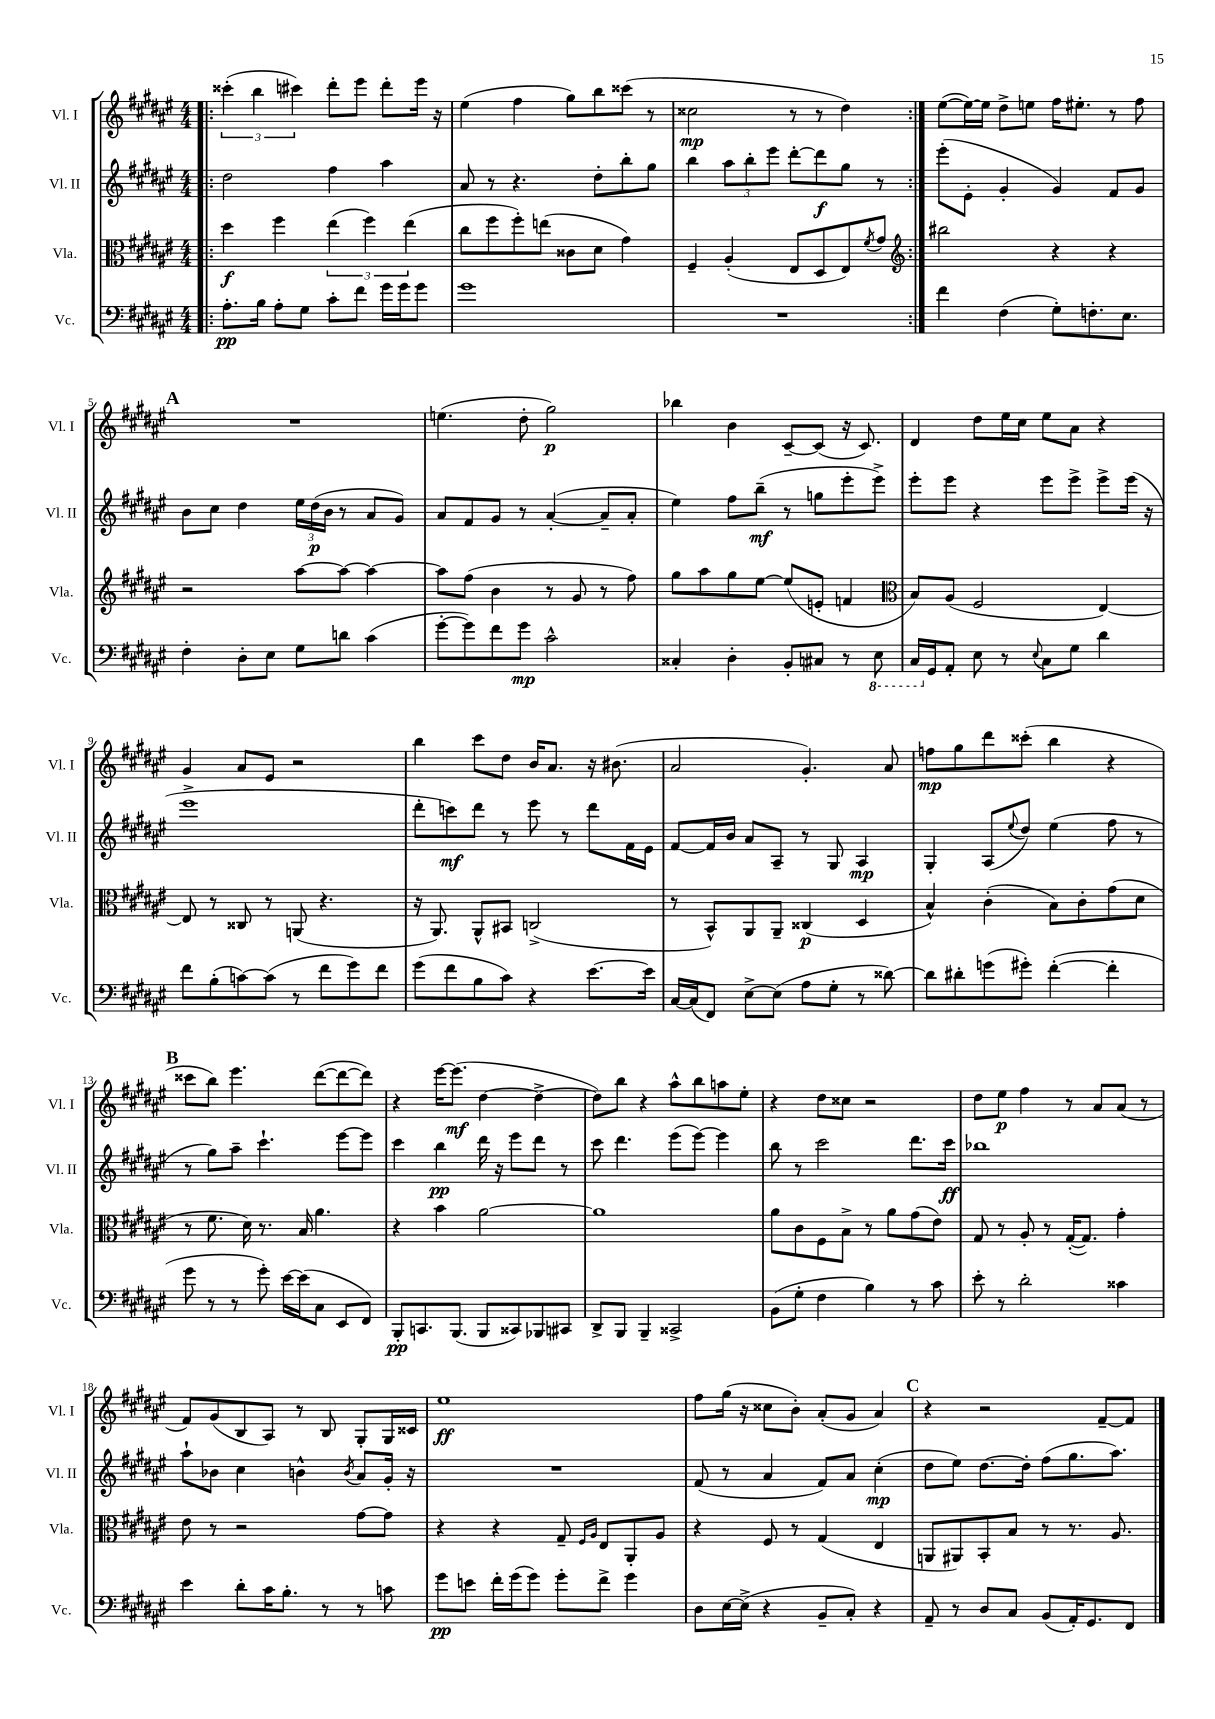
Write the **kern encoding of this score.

**kern	**dynam	**kern	**dynam	**kern	**dynam	**kern	**dynam
*part4	*part4	*part3	*part3	*part2	*part2	*part1	*part1
*staff4	*staff4	*staff3	*staff3	*staff2	*staff2	*staff1	*staff1
*I"Vc.	*	*I"Vla.	*	*I"Vl. II	*	*I"Vl. I	*
*I'Vc.	*	*I'Vla.	*	*I'Vl. II	*	*I'Vl. I	*
*clefF4	*	*clefC3	*	*clefG2	*	*clefG2	*
*k[f#c#g#d#a#e#]	*	*k[f#c#g#d#a#e#]	*	*k[f#c#g#d#a#e#]	*	*k[f#c#g#d#a#e#]	*
*M4/4	*	*M4/4	*	*M4/4	*	*M4/4	*
=1!|:	=1!|:	=1!|:	=1!|:	=1!|:	=1!|:	=1!|:	=1!|:
8.A#'\L	pp	4dd#\	f	2dd#\	.	(6ccc##X'\	.
.	.	.	.	.	.	6bb\	.
16B\Jk	.	.	.	.	.	.	.
8A#'\L	.	4ff#\	.	.	.	.	.
.	.	.	.	.	.	6ccc#X\)	.
8G#\J	.	.	.	.	.	.	.
8c#'\L	.	(6ee#\	.	4ff#\	.	8ddd#'\L	.
8f#\J	.	.	.	.	.	8eee#\J	.
.	.	6ff#\)	.	.	.	.	.
16g#\LL	.	.	.	4aa#\	.	8ddd#'\L	.
16g#\J	.	.	.	.	.	.	.
.	.	(6ee#\	.	.	.	.	.
8g#\J	.	.	.	.	.	16eee#\Jk	.
.	.	.	.	.	.	16r	.
=2	=2	=2	=2	=2	=2	=2	=2
1g#	.	8cc#\L	.	8a#/	.	(4ee#\	.
.	.	8ff#\	.	8r	.	.	.
.	.	8ff#'\)	.	4.r	.	4ff#\	.
.	.	(8een\J	.	.	.	.	.
.	.	8c##X\L	.	.	.	8gg#\L)	.
.	.	8d#\J	.	8dd#'\L	.	8bb\	.
.	.	4g#\)	.	8bb'\	.	(8ccc##X\J	.
.	.	.	.	8gg#\J	.	8r	.
=3	=3	=3	=3	=3	=3	=3	=3
1r	.	4F#~/	.	4bb\	.	2cc##X\	mp
.	.	(4A#'/	.	12aa#\L	.	.	.
.	.	.	.	12bb'\	.	.	.
.	.	.	.	12eee#\J	.	.	.
.	.	8E#/L	.	[8ddd#'\L	.	8r	.
.	.	8D#/	.	8ddd#\]	f	8r	.
.	.	8E#/)	.	8gg#\J	.	4dd#\)	.
.	.	8qf#/	.	.	.	.	.
.	.	8g#/J	.	8r	.	.	.
=4:|!	=4:|!	=4:|!	=4:|!	=4:|!	=4:|!	=4:|!	=4:|!
*	*	*clefG2	*	*	*	*	*
4f#\	.	2bb#X\	.	(8eee#'\L	.	([8ee#\L	.
.	.	.	.	8e#'\J	.	16ee#\L_)	.
.	.	.	.	.	.	16ee#\JJ]	.
(4F#\	.	.	.	4g#'/	.	8dd#^\L	.
.	.	.	.	.	.	8een\J	.
8G#'\L)	.	4r	.	4g#/)	.	16ff#\KL	.
.	.	.	.	.	.	8.ee#X'\J	.
8.Fn'\	.	.	.	.	.	.	.
.	.	4r	.	8f#/L	.	8r	.
8.E#\J	.	.	.	.	.	.	.
.	.	.	.	8g#/J	.	8ff#\	.
!!LO:LB:g=z
!!LO:REH:place=s1:t=A
=5	=5	=5	=5	=5	=5	=5	=5
4F#'\	.	2r	.	8b\L	.	1r	.
.	.	.	.	8cc#\J	.	.	.
8D#'\L	.	.	.	4dd#\	.	.	.
8E#\J	.	.	.	.	.	.	.
8G#\L	.	[8aa#\L	.	24ee#\LL	.	.	.
.	.	.	.	(24dd#\	p	.	.
.	.	.	.	24b\JJ	.	.	.
8dn\J	.	8aa#\J_	.	8r	.	.	.
(4c#\	.	4aa#\_	.	8a#/L	.	.	.
.	.	.	.	8g#/J)	.	.	.
=6	=6	=6	=6	=6	=6	=6	=6
[8g#'\L	.	8aa#\L]	.	8a#/L	.	(4.een\	.
8g#\])	.	(8ff#\J	.	8f#/	.	.	.
8f#\	.	4b\	.	8g#/J	.	.	.
8g#\J	mp	.	.	8r	.	8dd#'\	.
2c#^^\	.	8r	.	([4a#'/	.	2gg#\)	p
.	.	8g#/	.	.	.	.	.
.	.	8r	.	8a#~/L]	.	.	.
.	.	8ff#\)	.	8a#'/J	.	.	.
=7	=7	=7	=7	=7	=7	=7	=7
4C##X'/	.	8gg#\L	.	4ee#\)	.	4bb-X\	.
.	.	8aa#\	.	.	.	.	.
4D#'\	.	8gg#\	.	8ff#\L	.	4b\	.
.	.	[8ee#\J	.	(8bb~\J	mf	.	.
8BB'/L	.	(8ee#/L]	.	8r	.	[8c#~/L	.
8C#X/J	.	8en'/J	.	8ggn\L	.	(8c#/J]	.
8r	.	4fn/	.	8eee#'\	.	16r	.
.	.	.	.	.	.	8.c#/)	.
*8ba	*	*	*	*	*	*	*
8EE#\	.	.	.	8eee#^\J)	.	.	.
=8	=8	=8	=8	=8	=8	=8	=8
*	*	*clefC3	*	*	*	*	*
16CC#/LL	.	8B/L)	.	8eee#'\L	.	4d#/	.
*X8ba	*	*	*	*	*	*	*
16GG#/J	.	.	.	.	.	.	.
8AA#'/J	.	(8A#/J	.	8eee#\J	.	.	.
8E#\	.	2F#/	.	4r	.	8dd#\L	.
8r	.	.	.	.	.	16ee#\L	.
.	.	.	.	.	.	16cc#\JJ	.
8qqE#/	.	.	.	.	.	.	.
8C#\L	.	.	.	8eee#\L	.	8ee#\L	.
8G#\J	.	.	.	8eee#^\J	.	8a#\J	.
4d#\	.	[4E#/)	.	8eee#^\L	.	4r	.
.	.	.	.	(16eee#\Jk	.	.	.
.	.	.	.	16r	.	.	.
!!LO:LB:g=z
=9	=9	=9	=9	=9	=9	=9	=9
8f#\L	.	8E#/]	.	1eee#^	.	4g#/	.
(8B'\	.	8r	.	.	.	.	.
[8cn\)	.	8C##X/	.	.	.	8a#/L	.
(8c\J]	.	8r	.	.	.	8e#/J	.
8r	.	(8AAn/	.	.	.	2r	.
8f#\L	.	4.r	.	.	.	.	.
8g#\)	.	.	.	.	.	.	.
8f#\J	.	.	.	.	.	.	.
=10	=10	=10	=10	=10	=10	=10	=10
(8g#\L	.	16r	.	8ddd#'\L	.	4bb\	.
.	.	8.AA#/)	.	.	.	.	.
8f#\	.	.	.	8cccn\)	mf	.	.
8B\	.	8AA#^^/L	.	8ddd#\J	.	8ccc#\L	.
8c#\J)	.	8BB#X/J	.	8r	.	8dd#\J	.
4r	.	(2Cn^/	.	8eee#\	.	16b/KL	.
.	.	.	.	.	.	8.a#/J	.
.	.	.	.	8r	.	.	.
[8.e#\L	.	.	.	8ddd#\L	.	16r	.
.	.	.	.	.	.	(8.b#X\	.
.	.	.	.	16f#\L	.	.	.
16e#\Jk]	.	.	.	16e#\JJ	.	.	.
=11	=11	=11	=11	=11	=11	=11	=11
[16C#/LL	.	8r	.	[8f#/L	.	2a#/	.
(16C#/J]	.	.	.	.	.	.	.
8FF#/J)	.	8BB^^/L)	.	16f#/L]	.	.	.
.	.	.	.	16b/JJ	.	.	.
[8E#^\L	.	8AA#/	.	8a#/L	.	.	.
(8E#\J]	.	8AA#~/J	.	8A#~/J	.	.	.
8A#\L	.	(4C##X/	p	8r	.	4.g#'/)	.
8G#'\J	.	.	.	8G#/	.	.	.
8r	.	4D#/	.	4A#/	mp	.	.
[8d##X\)	.	.	.	.	.	8a#/	.
=12	=12	=12	=12	=12	=12	=12	=12
8d##\L]	.	4B^^/)	.	4G#'/	.	8ffn\L	mp
8d#X'\	.	.	.	.	.	8gg#\	.
(8gn\	.	(4c#'\	.	(8A#/L	.	8ddd#\	.
.	.	.	.	8qqee#/	.	.	.
8g#X'\J)	.	.	.	8dd#/J)	.	(8ccc##X'\J	.
([4f#'\	.	8B\L)	.	(4ee#\	.	4bb\	.
.	.	8c#'\	.	.	.	.	.
4f#'\]	.	(8g#\	.	8ff#\	.	4r	.
.	.	8d#\J	.	8r	.	.	.
!!LO:LB:g=z
!!LO:REH:place=s1:t=B
=13	=13	=13	=13	=13	=13	=13	=13
8g#\	.	8r	.	8r	.	8ccc##X\L	.
8r	.	8.f#\	.	8gg#\L)	.	8bb\J)	.
8r	.	.	.	8aa#~\J	.	4.eee#\	.
.	.	16d#\)	.	.	.	.	.
8g#'\)	.	8.r	.	4.ccc#`\	.	.	.
[16e#\LL	.	.	.	.	.	.	.
(16e#\J]	.	16B/	.	.	.	.	.
8C#\J	.	4.a#\	.	.	.	([8ddd#\L	.
8EE#/L	.	.	.	[8eee#\L	.	8ddd#\_	.
8FF#/J)	.	.	.	8eee#\J]	.	8ddd#\J])	.
=14	=14	=14	=14	=14	=14	=14	=14
8BBB'/L	pp	4r	.	4ccc#\	.	4r	.
8.CCn/	.	.	.	.	.	.	.
.	.	4b\	.	4bb\	pp	[16eee#\KL	.
(8.BBB/J	.	.	.	.	.	(8.eee#\J]	mf
8BBB/L	.	[2a#\	.	16ddd#\	.	[4dd#\	.
.	.	.	.	16r	.	.	.
8CC##X/)	.	.	.	8eee#\L	.	.	.
8BBB-X/	.	.	.	8ddd#\J	.	4dd#^\_	.
8CC#X/J	.	.	.	8r	.	.	.
=15	=15	=15	=15	=15	=15	=15	=15
8DD#^/L	.	1a#]	.	8ccc#\	.	8dd#\L])	.
8BBB/J	.	.	.	4.ddd#\	.	8bb\J	.
4BBB~/	.	.	.	.	.	4r	.
2CC##X^/	.	.	.	(8eee#\L	.	8aa#^^\L	.
.	.	.	.	[8eee#\J)	.	8bb\	.
.	.	.	.	4eee#\]	.	8aan\	.
.	.	.	.	.	.	8ee#'\J	.
=16	=16	=16	=16	=16	=16	=16	=16
(8BB\L	.	8a#\L	.	8bb\	.	4r	.
8G#'\J	.	8c#\	.	8r	.	.	.
4F#\	.	8F#\	.	2ccc#\	.	8dd#\L	.
.	.	8B^\J	.	.	.	8cc##X\J	.
4B\)	.	8r	.	.	.	2r	.
.	.	8a#\L	.	.	.	.	.
8r	.	(8g#\	.	8.ddd#\L	.	.	.
8c#\	.	8e#\J)	.	.	.	.	.
.	.	.	.	16ccc#\Jk	ff	.	.
=17	=17	=17	=17	=17	=17	=17	=17
8e#'\	.	8G#/	.	1bb-X	.	8dd#\L	.
8r	.	8r	.	.	.	8ee#\J	p
2d#'\	.	8A#'/	.	.	.	4ff#\	.
.	.	8r	.	.	.	.	.
.	.	([16G#'/KL	.	.	.	8r	.
.	.	8.G#/J])	.	.	.	.	.
.	.	.	.	.	.	8a#/L	.
4c##X\	.	4g#'\	.	.	.	(8a#/J	.
.	.	.	.	.	.	8r	.
!!LO:LB:g=z
=18	=18	=18	=18	=18	=18	=18	=18
4e#\	.	8e#\	.	8aa#`\L	.	8f#/L)	.
.	.	8r	.	8b-X\J	.	(8g#/	.
8d#'\L	.	2r	.	4cc#\	.	8B/	.
16c#\K	.	.	.	.	.	8A#/J)	.
8.B'\J	.	.	.	.	.	.	.
.	.	.	.	4bn^^\	.	8r	.
8r	.	.	.	.	.	8B/	.
.	.	.	.	8qb/	.	.	.
8r	.	[8g#\L	.	8a#/L	.	8G#'/L	.
8cn\	.	8g#\J]	.	16g#'/Jk	.	16G#/L	.
.	.	.	.	16r	.	16c##X/JJ	.
=19	=19	=19	=19	=19	=19	=19	=19
8g#\L	pp	4r	.	1r	.	1ee#	ff
8en\J	.	.	.	.	.	.	.
16f#'\LL	.	4r	.	.	.	.	.
(16g#\J	.	.	.	.	.	.	.
8g#\J)	.	.	.	.	.	.	.
8g#'\L	.	8G#~/	.	.	.	.	.
.	.	16qqF#/LL	.	.	.	.	.
.	.	16qqA#/JJ	.	.	.	.	.
8f#^\J	.	8E#/L	.	.	.	.	.
4g#\	.	8AA#'/	.	.	.	.	.
.	.	8A#/J	.	.	.	.	.
=20	=20	=20	=20	=20	=20	=20	=20
8D#\L	.	4r	.	(8f#/	.	8ff#\L	.
[16E#\L	.	.	.	8r	.	(16gg#\Jk	.
(16E#^\JJ]	.	.	.	.	.	16r	.
4r	.	8F#/	.	4a#/	.	8cc##X\L	.
.	.	8r	.	.	.	8b'\J)	.
8BB~/L	.	(4G#/	.	8f#/L)	.	(8a#'/L	.
8C#'/J)	.	.	.	8a#/J	.	8g#/J	.
4r	.	4E#/	.	(4cc#'\	mp	4a#/)	.
!!LO:REH:place=s1:t=C
=21	=21	=21	=21	=21	=21	=21	=21
8AA#~/	.	8AAn/L	.	8dd#\L	.	4r	.
8r	.	8AA#X/)	.	8ee#\J)	.	.	.
8D#/L	.	8BB'/	.	[8.dd#\L	.	2r	.
8C#/J	.	8B/J	.	.	.	.	.
.	.	.	.	16dd#'\Jk]	.	.	.
(8BB/L	.	8r	.	(8ff#\L	.	.	.
16AA#'/K)	.	8.r	.	8.gg#\	.	.	.
8.GG#/	.	.	.	.	.	.	.
.	.	.	.	.	.	[8f#~/L	.
.	.	8.A#/	.	8.aa#\J)	.	.	.
8FF#/J	.	.	.	.	.	8f#/J]	.
==	==	==	==	==	==	==	==
*-	*-	*-	*-	*-	*-	*-	*-
